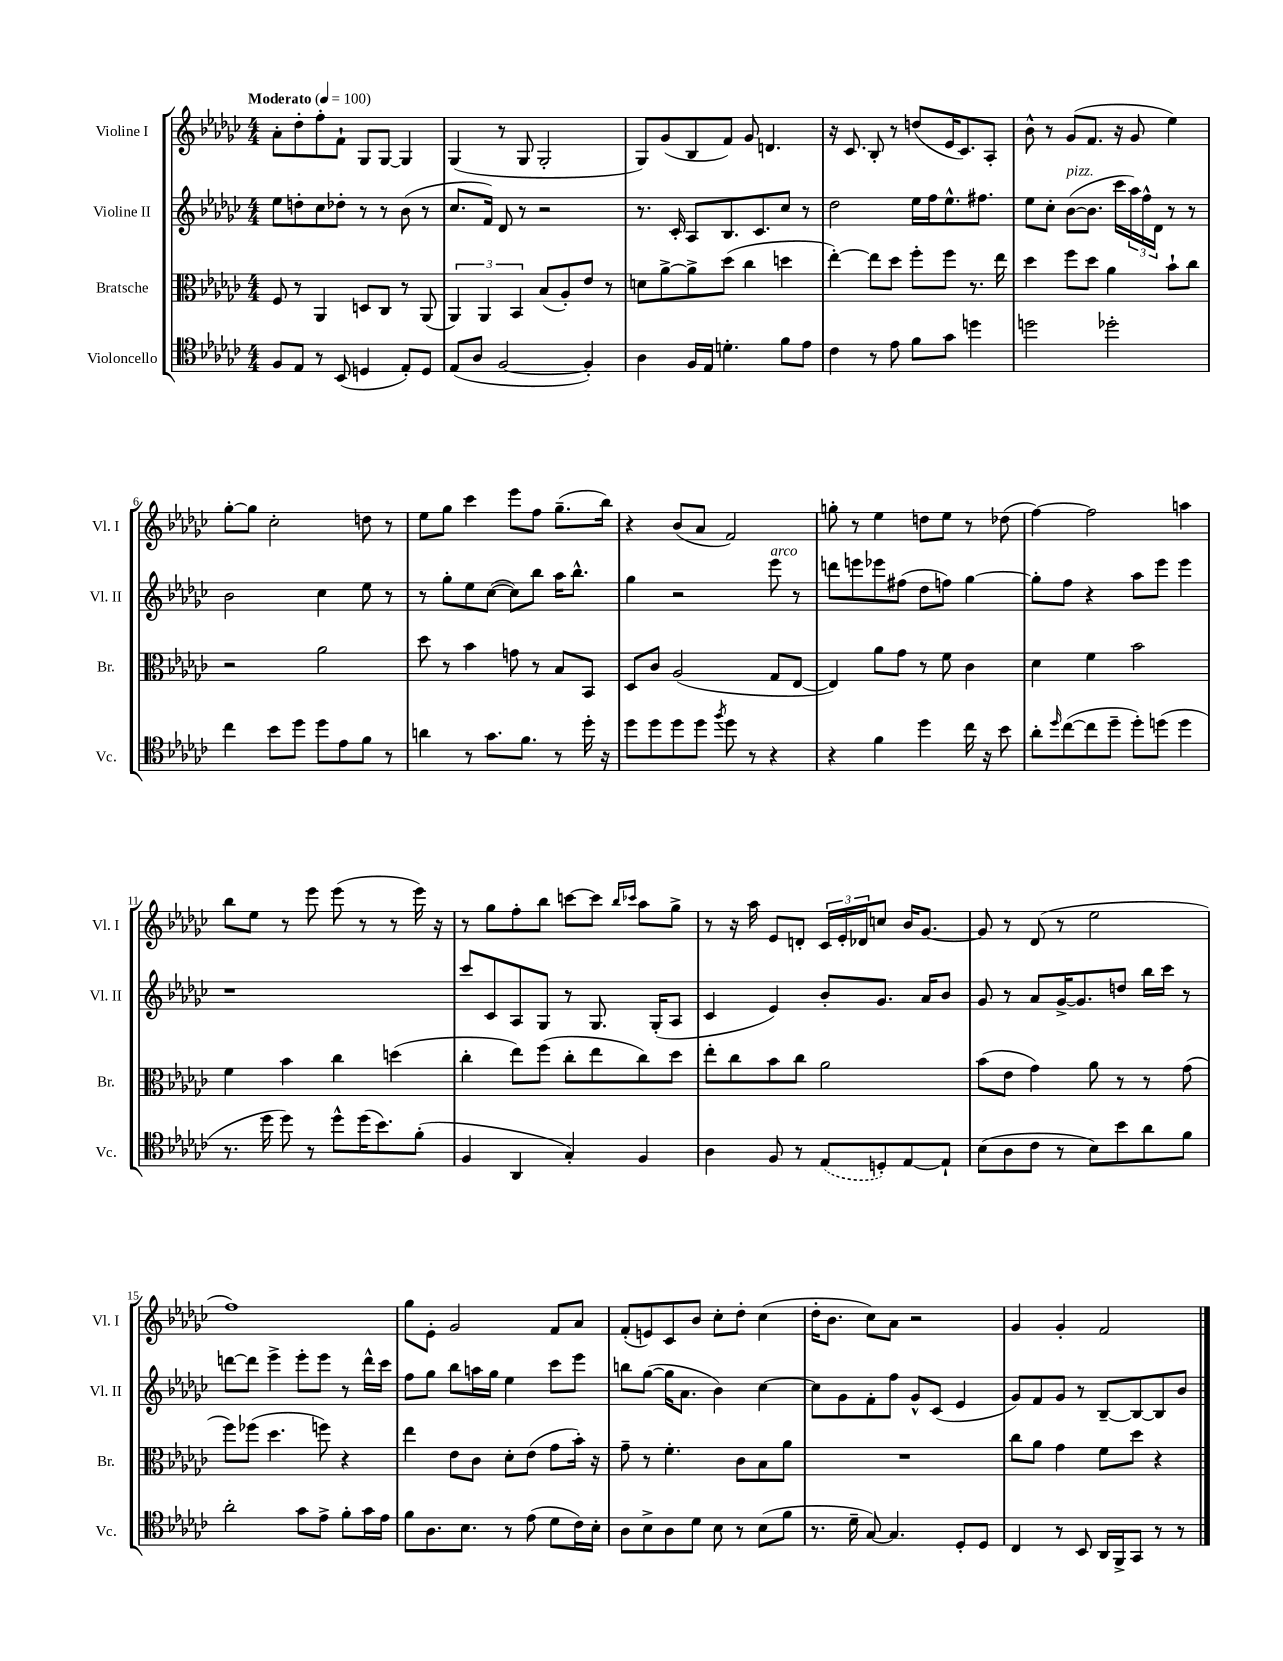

**kern	**kern	**kern	**kern
*staff4	*staff3	*staff2	*staff1
*clefC4	*clefC3	*clefG2	*clefG2
*k[b-e-a-d-g-c-]	*k[b-e-a-d-g-c-]	*k[b-e-a-d-g-c-]	*k[b-e-a-d-g-c-]
*M4/4	*M4/4	*M4/4	*M4/4
*MM100	*MM100	*MM100	*MM100
8F	8F	8ee-	8a-'
8E-	8r	8dd'	8dd-'
8r	4AA-	8cc-	8ff'
(8BB-	.	8dd-'	8f`
4D	8D	8r	8G-
.	8C-	8r	[8G-
8E-')	8r	(8b-	4G-]
8D	(8AA-	8r	.
=	=	=	=
(8E-	6AA-)	8.cc-	(4G-
8A-	.	.	.
.	6AA-	.	.
.	.	16f)	.
[2F	.	8d-	8r
.	6BB-	.	.
.	.	8r	8G-
.	(8B-	2r	2G-'
.	8A-')	.	.
4F'])	8e-	.	.
.	8r	.	.
=	=	=	=
4A-	8d	8.r	8G-)
.	[8a-^	.	(8g-
.	.	16c-'	.
16F	8a-^]	8A-	8B-
16E-	.	.	.
4.d'	(8dd-	8.B-	8f)
.	4cc-	.	8g-
.	.	8.c-	.
.	.	.	4.d
8f	4dd	8cc-	.
8e-	.	8r	.
=	=	=	=
4c-	[4ee-')	2dd-	16r
.	.	.	8.c-
8r	8ee-]	.	8B-'
8e-	8dd-	.	8r
8f	8ff'	16ee-	(8dd
.	.	16ff	.
8g-	8ff	8.ee-^^	16e-
.	.	.	8.c-)
4dd	8.r	.	.
.	.	8.ff#	.
.	.	.	8A-'
.	16ee-	.	.
=	=	=	=
2dd	4dd-	8ee-	8b-^^
.	.	8cc-'	8r
.	8ff	([8b-	(8g-
.	8dd-	8.b-]	8.f
2dd-'	4a-	.	.
.	.	16ccc-	16r
.	.	24aa-)	8g-
.	.	24ff^^	.
.	.	24d-	.
.	8b-`	8r	4ee-)
.	8cc-	8r	.
=	=	=	=
4cc-	2r	2b-	[8gg-'
.	.	.	8gg-]
8b-	.	.	2cc-'
8dd-	.	.	.
8dd-	2a-	4cc-	.
8e-	.	.	.
8f	.	8ee-	8dd
8r	.	8r	8r
=	=	=	=
4a	8dd-	8r	8ee-
.	8r	8gg-'	8gg-
8r	4b-	8ee-	4ccc-
8.g-	.	([8cc-	.
.	8g	8cc-])	8eee-
8.f	.	.	.
.	8r	8bb-	8ff
8r	8B-	16aa-	(8.gg-~
.	.	8.bb-^^	.
16dd-'	8BB-	.	.
16r	.	.	16bb-)
=	=	=	=
8dd-	8D-	4gg-	4r
8dd-	8c-	.	.
8dd-	(2A-	2r	(8b-
8dd-	.	.	8a-
8qff	.	.	.
8dd-	.	.	2f)
8r	.	.	.
4r	8G-	8eee-	.
.	[8E-	8r	.
=	=	=	=
4r	4E-])	8ddd	8gg'
.	.	8eee	8r
4f	8a-	8eee-	4ee-
.	8g-	(8ff#	.
4dd-	8r	8dd-	8dd
.	8f	8ff)	8ee-
16cc-	4c-	[4gg-	8r
16r	.	.	.
8b-	.	.	(8dd-
=	=	=	=
8a-'	4d-	8gg-']	[4ff)
16qqdd-	.	.	.
([8cc-	.	8ff	.
8cc-]	4f	4r	2ff]
8dd-~	.	.	.
8dd-')	2b-	8aa-	.
(8dd	.	8eee-	.
4dd	.	4eee-	4aa
=	=	=	=
8.r	4f	1r	8bb-
.	.	.	8ee-
16dd-	.	.	.
8dd-)	4b-	.	8r
8r	.	.	8eee-
8dd-^^	4cc-	.	(8eee-
(16dd-	.	.	8r
8.b-)	.	.	.
.	(4dd	.	8r
(8f'	.	.	16eee-)
.	.	.	16r
=	=	=	=
4F	4cc-'	8ccc-	8r
.	.	8c-	8gg-
4AA-	8ee-)	8A-	8ff'
.	(8ff	8G-	8bb-
4G-')	8cc-'	8r	[8ccc
.	8ee-	8.G-	8ccc]
.	.	.	16qqbb-
.	.	.	16qqccc-
4F	8cc-)	.	8aa-
.	.	(16G-'	.
.	8dd-	8A-	8gg-^
=	=	=	=
4A-	8ee-'	4c-	8r
.	8cc-	.	16r
.	.	.	16aa-
8F	8b-	4e-)	8e-
8r	8cc-	.	8d'
(8E-	2a-	8b-'	24c-
.	.	.	24e-'
.	.	.	24d-
8D')	.	8.g-	8cc
[8E-	.	.	16b-
.	.	16a-	[8.g-
8E-`]	.	8b-	.
=	=	=	=
(8B-	(8b-	8g-	8g-]
8A-	8e-	8r	8r
8c-	4g-)	8a-	(8d-
8r	.	[16g-^	8r
.	.	8.g-]	.
8B-)	8a-	.	2ee-
8b-	8r	8dd	.
8a-	8r	16bb-	.
.	.	16ccc-	.
8f	(8g-	8r	.
=	=	=	=
2a-'	8ff)	[8ddd	1ff)
.	(8ff-	8ddd]	.
.	4.dd-	4eee-^	.
8g-	.	8eee-'	.
8e-^	8ff)	8eee-	.
8f'	4r	8r	.
16g-	.	16ddd^^	.
16e-	.	16ccc-	.
=	=	=	=
8f	4ee-	8ff	8gg-
8.A-	.	8gg-	8e-'
.	8e-	8bb-	2g-
8.B-	.	.	.
.	8c-	16aa	.
.	.	16gg-	.
8r	8d-'	4ee-	.
(8e-	(8e-	.	.
8d-	8g-	8ccc-	8f
16c-)	16b-')	8eee-	8a-
16B-'	16r	.	.
=	=	=	=
8A-	8g-~	8bb	(8f'
8B-^	8r	([8gg-	8e)
8A-	4.f'	16gg-]	8c-
.	.	8.a-	.
8d-	.	.	8b-
8B-	.	4b-)	8cc-'
8r	8c-	.	8dd-'
(8B-	8B-	[4cc-	(4cc-
8f	8a-	.	.
=	=	=	=
8.r	1r	8cc-]	16dd-'
.	.	.	8.b-
.	.	8g-	.
16d-~	.	.	.
[8G-)	.	8f'	8cc-)
4.G-]	.	8ff	8a-
.	.	8g-^^	2r
.	.	(8c-	.
8D-'	.	4e-	.
8D-	.	.	.
=	=	=	=
4C-	8cc-	8g-)	4g-
.	8a-	8f	.
8r	4g-	8g-	4g-'
8BB-	.	8r	.
16AA-	8f	[8B-~	2f
16FF^	.	.	.
8GG-	8dd-	8B-_	.
8r	4r	8B-]	.
8r	.	8b-	.
==	==	==	==
*-	*-	*-	*-
